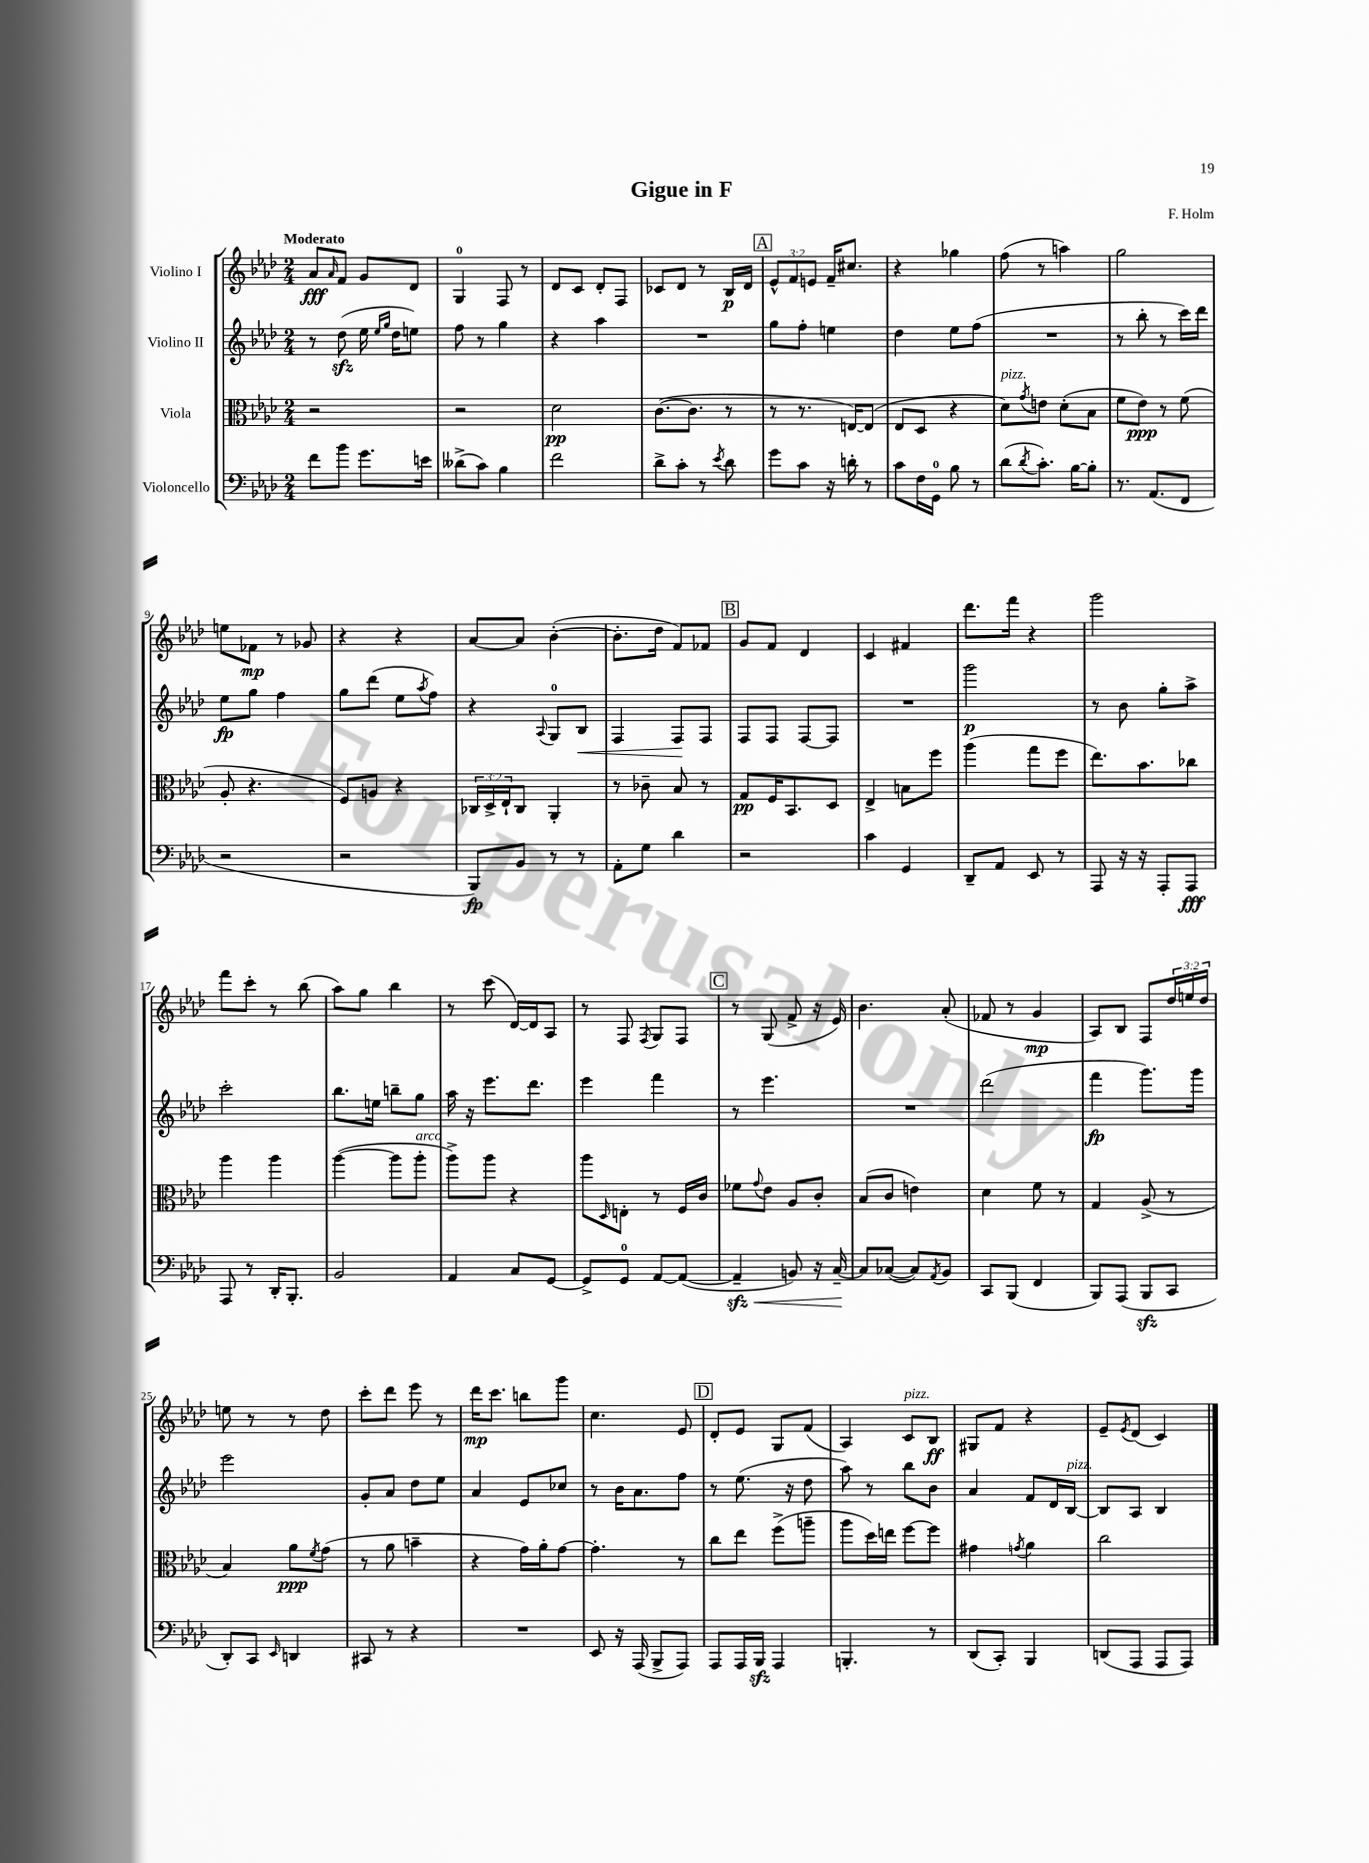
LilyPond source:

\header { title = "Gigue in F" composer = "F. Holm" }
<<
\new StaffGroup <<
\new Staff = "s0" \with { instrumentName = "Violino I" } {
    \clef treble \key aes \major \numericTimeSignature \time 2/4 \override Staff.TupletNumber.text = #tuplet-number::calc-fraction-text \tempo "Moderato"
    aes'8\fff \grace { aes'16 } f'8 g'8 des'8 |
    g4-0 f8 r8 |
    des'8 c'8 des'8-. f8 |
    ces'8 des'8 r8 bes16\p des'16 |
    \mark \markup { \box "A" } \tuplet 3/2 { ees'8-^ f'8 e'8 } f'16-- cis''8. |
    r4 ges''4 |
    f''8( r8 a''4) |
    g''2 |
    e''8 fes'8\mp r8 ges'8 |
    r4 r4 |
    aes'8~ aes'8 bes'4~-.( |
    bes'8.-. des''16 f'8) fes'8 |
    \mark \markup { \box "B" } g'8 f'8 des'4 |
    c'4 fis'4 |
    des'''8. f'''16 r4 |
    g'''2 |
    f'''8 c'''8-. r8 bes''8( |
    aes''8) g''8 bes''4 |
    r8 c'''8( des'16~) des'16 aes8 |
    r8 f8 \acciaccatura { f8 } g8 f8 |
    \mark \markup { \box "C" } r8 g8( f'8-> r16 ees'16) |
    bes'4. aes'8-.( |
    fes'8 r8 g'4\mp |
    aes8) bes8 f8 \tuplet 3/2 { des''16 e''16 des''16 } |
    e''8 r8 r8 des''8 |
    c'''8-. des'''8 ees'''8 r8 |
    des'''16\mp c'''8. b''8 g'''8 |
    c''4. ees'8 |
    \mark \markup { \box "D" } des'8-. ees'8 g8 f'8( |
    aes4) c'8^\markup { \italic "pizz." } bes8\ff |
    gis8 f'8 r4 |
    ees'8-- \acciaccatura { ees'8 } des'8( c'4) \bar "|." |
}
\new Staff = "s1" \with { instrumentName = "Violino II" } {
    \clef treble \key aes \major \numericTimeSignature \time 2/4
    r8 des''8\sfz( ees''16 \grace { ees''16 g''16 } des''16 e''8) |
    f''8 r8 g''4 |
    r4 aes''4 |
    R2 |
    \mark \markup { \box "A" } g''8 f''8-. e''4 |
    des''4 ees''8 f''8( |
    R2 |
    r8 bes''8-. r8 c'''16) des'''16 |
    ees''8\fp g''8 f''4 |
    g''8 des'''8( ees''8 \acciaccatura { aes''8 } f''8) |
    r4 \appoggiatura { aes8 } g8-0 bes8\< |
    f4 f8\! f8 |
    \mark \markup { \box "B" } f8 f8 f8~ f8 |
    R2 |
    g'''2\p |
    r8 bes'8 g''8-. aes''8-> |
    c'''2-. |
    bes''8. e''16 b''8-- g''8 |
    aes''16 r16 ees'''8. des'''8. |
    ees'''4 f'''4 |
    \mark \markup { \box "C" } r8 ees'''4. |
    R2 |
    des'''2( |
    f'''4\fp g'''8.) g'''16 |
    ees'''2 |
    g'8-. aes'8 des''8 ees''8 |
    aes'4 ees'8 ces''8 |
    r8 bes'16 aes'8. f''8 |
    \mark \markup { \box "D" } r8 ees''8.( r16 des''8 |
    aes''8) r8 bes''8 bes'8 |
    aes'4 f'8 des'16 bes16~^\markup { \italic "pizz." } |
    bes8 aes8 bes4 \bar "|." |
}
\new Staff = "s2" \with { instrumentName = "Viola" } {
    \clef alto \key aes \major \numericTimeSignature \time 2/4 \override Staff.TupletNumber.text = #tuplet-number::calc-fraction-text
    r2 |
    r2 |
    des'2\pp |
    c'8.~( c'8. r8 |
    \mark \markup { \box "A" } r8 r8. e16~) e8( |
    ees8 des8 r4 |
    des'8^\markup { \italic "pizz." }) \acciaccatura { g'8 } e'8 des'8-.( bes8 |
    f'8 ees'8\ppp) r8 f'8( |
    aes8-. r4. |
    f8) a8 r4 |
    \tuplet 3/2 { ces16 des16-> ees16-! } ces8 aes,4-. |
    r8 ces'8-- bes8 r8 |
    \mark \markup { \box "B" } g8\pp f16 bes,8. des8 |
    ees4-> b8 f''8 |
    aes''4( g''8 f''8 |
    ees''8.) bes'8. ces''8 |
    aes''4 aes''4 |
    aes''4~( aes''8 aes''8-.^\markup { \italic "arco" } |
    aes''8->) aes''8 r4 |
    aes''8 \grace { des16 } e8-. r8 f16 c'16 |
    \mark \markup { \box "C" } fes'8 \appoggiatura { g'8 } ees'8 aes8 c'8-. |
    bes8( c'8 e'4) |
    des'4 f'8 r8 |
    g4 aes8->( r8 |
    bes4) aes'8\ppp \acciaccatura { f'8 } g'8( |
    r8 aes'8 b'4-- |
    r4 g'16) aes'16-. g'8~ |
    g'4.-. r8 |
    \mark \markup { \box "D" } c''8 ees''8 f''8->( a''8-- |
    aes''8 des''16) e''16 f''8~ f''8 |
    gis'4 \acciaccatura { g'8 } aes'4 |
    c''2 \bar "|." |
}
\new Staff = "s3" \with { instrumentName = "Violoncello" } {
    \clef bass \key aes \major \numericTimeSignature \time 2/4
    f'8 bes'8 g'8. e'16 |
    deses'8->( c'8) bes4 |
    f'2 |
    des'8-> c'8-. r8 \acciaccatura { ees'8 } des'8 |
    \mark \markup { \box "A" } g'8 c'8 r16 d'16-. r8 |
    c'8 f16 g,16-0 bes8 r8 |
    des'8( \acciaccatura { des'8 } c'8.-.) bes16~ bes8-. |
    r8. aes,8.( f,8 |
    r2 |
    r2 |
    bes,,8\fp) bes,8 r8 r8 |
    aes,8-. g8 des'4 |
    \mark \markup { \box "B" } r2 |
    c'4 g,4 |
    des,8-- aes,8 ees,8 r8 |
    aes,,8 r16 r16 aes,,8-. aes,,8\fff |
    aes,,8 r8 des,16-. bes,,8.-. |
    bes,2 |
    aes,4 c8 g,8~ |
    g,8-> g,8-0 aes,8~ aes,8~( |
    \mark \markup { \box "C" } aes,4--\sfz\< b,8) r16 c16~--\! |
    c8 ces8~( ces8) \acciaccatura { aes,8 } bes,8 |
    c,8 bes,,8( f,4 |
    bes,,8) aes,,8( bes,,8\sfz c,8 |
    des,8-.) c,8 \grace { ees,16 } d,4 |
    cis,8 r8 r4 |
    R2 |
    ees,8 r16 aes,,16( bes,,8-> aes,,8) |
    \mark \markup { \box "D" } aes,,8 aes,,16 bes,,16\sfz aes,,4 |
    b,,4.-. r8 |
    des,8( c,8-.) bes,,4 |
    d,8( aes,,8 aes,,8 aes,,8) \bar "|." |
}
>>
>>
